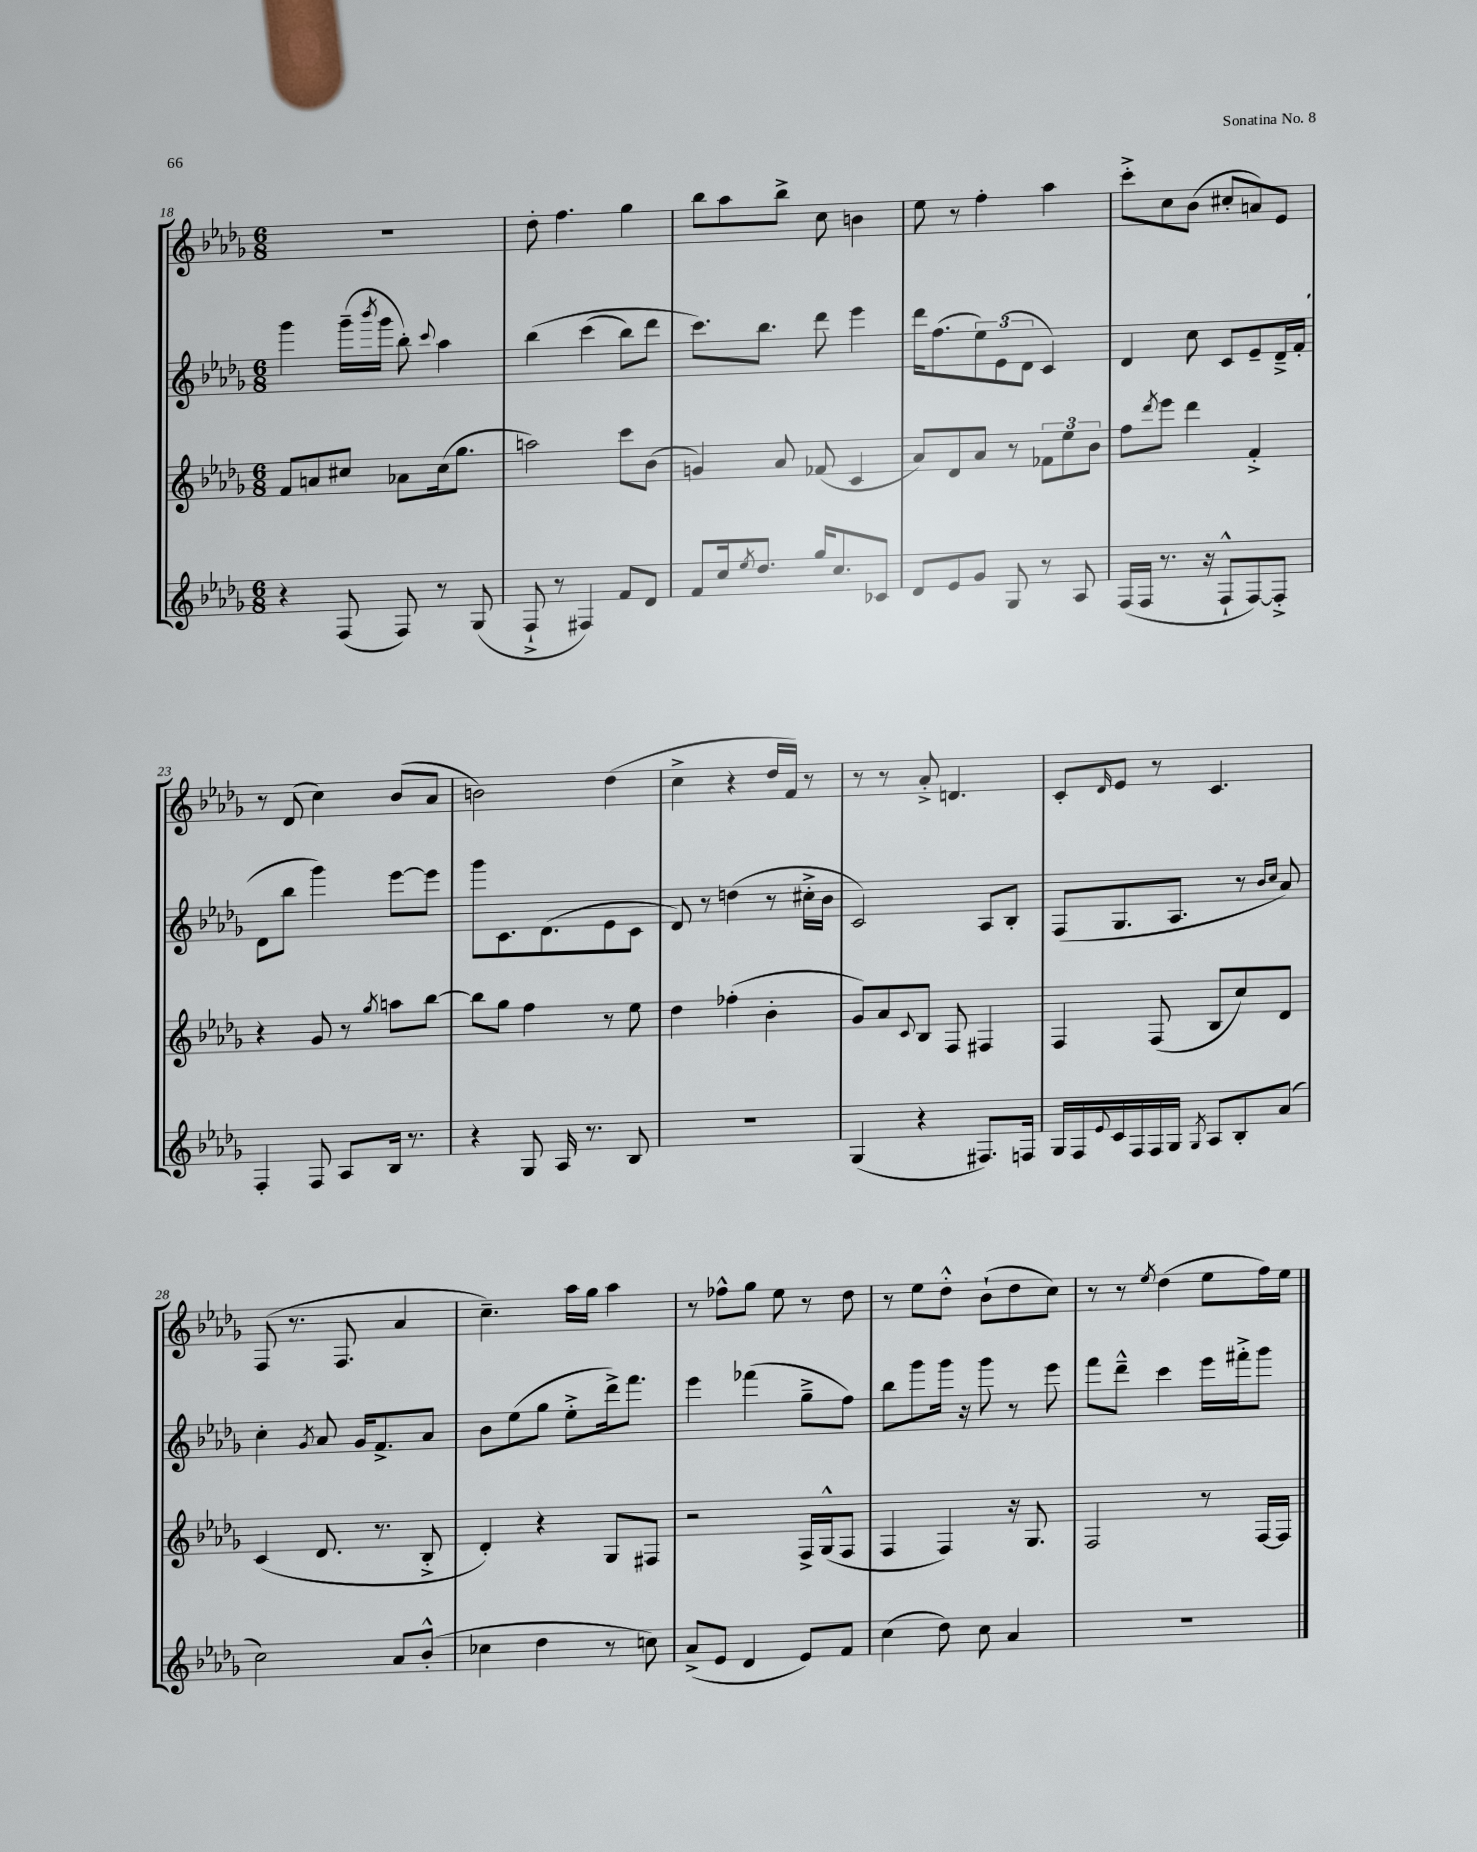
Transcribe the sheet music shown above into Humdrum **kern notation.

**kern	**kern	**kern	**kern
*part4	*part3	*part2	*part1
*staff4	*staff3	*staff2	*staff1
*clefG2	*clefG2	*clefG2	*clefG2
*k[b-e-a-d-g-]	*k[b-e-a-d-g-]	*k[b-e-a-d-g-]	*k[b-e-a-d-g-]
*M6/8	*M6/8	*M6/8	*M6/8
=18	=18	=18	=18
4r	8f/L	4ggg-\	2.r
.	8an/	.	.
(8F/	8cc#X/J	(16ggg-~\LL	.
.	.	8qbbb-/	.
.	.	16ggg-\JJ	.
8F/)	8a-X\L	8bb-'\)	.
.	.	8qqccc/	.
8r	(16cc#\k	4aa-\	.
.	8.gg-\J	.	.
(8G-/	.	.	.
=19	=19	=19	=19
8F`^/	2aan\)	(4bb-\	8dd-'\
8r	.	.	4.ff\
4F#X/)	.	(4ccc\	.
8f/L	8ccc\L	8bb-\L)	4gg-\
8d-/J	(8b-\J	8ddd-\J	.
=20	=20	=20	=20
8f/L	4gn/)	8.ccc\L)	8bb-\L
16cc/k	.	.	8aa-\
8qee-/	.	.	.
8.dd-/J	.	8.bb-\J	.
.	8a-/	.	8bb-^\J
16gg-/KL	(8f-X/	8ddd-\	8cc\
8.cc/	.	.	.
.	4c/	4eee-\	4bn\
8c-X/J	.	.	.
=21	=21	=21	=21
8d-/L	8a-/L)	16ddd-\KL	8ee-\
.	.	(8.ff\	.
8e-/	8d-/	.	8r
8g-/J	8a-/J	12ee-\)	4ff'\
.	.	(12e-\	.
8G-/	8r	.	.
.	.	12d-\J	.
8r	12f-X\L	4c/)	4aa-\
.	12ee-\	.	.
8A-/	.	.	.
.	12b-\J	.	.
=22	=22	=22	=22
(16F/LL	8ff\L	4d-/	8ccc'^\L
16F/JJ	.	.	.
.	8qddd-/	.	.
8.r	8eee-\J	.	8cc\
.	4ddd-\	8cc\	(8b-\J
16r	.	.	.
8F`^^/L	.	8c/L	8cc#X'/L
[8F/)	4f'^/	8e-~/	8an/)
8F'^/J]	.	16d-~^/L	8e-/J
.	.	(16f'/JJ	.
!!LO:LB:g=z
=23	=23	=23	=23
4F'/	4r	8d-\L	8r
.	.	8bb-\J	(8d-/
8F/	8g-/	4ggg-\)	4cc\)
8A-/L	8r	.	.
.	8qgg-/	.	.
16B-/Jk	8aan\L	[8eee-\L	(8b-/L
8.r	.	.	.
.	[8bb-\J	8eee-\J]	8a-/J
=24	=24	=24	=24
4r	8bb-\L]	8ggg-\L	2bn\)
.	8gg-\J	8.c\	.
8G-/	4ff\	.	.
.	.	(8.d-\	.
16A-/	.	.	.
8.r	.	.	.
.	8r	8e-\	(4dd-\
8B-/	8ee-\	8c\J	.
=25	=25	=25	=25
2.r	4dd-\	8d-/)	4cc^\
.	.	8r	.
.	(4ff-X'\	(4ddn\	4r
.	4b-'\	8r	16dd-/LL
.	.	.	16f/JJ)
.	.	16cc#X'^\LL	8r
.	.	16b-\JJ	.
=26	=26	=26	=26
(4G-/	8g-/L)	2c/)	8r
.	8a-/	.	8r
.	8qqc/	.	.
4r	8B-/J	.	8a-'^/
.	8F/	.	4.dn/
8.F#X/L)	4F#X/	8A-/L	.
.	.	8B-'/J	.
16Fn/Jk	.	.	.
=27	=27	=27	=27
16G-/LL	4F/	(8F/L	8c'/L
16F/	.	.	.
8qqe-/	.	.	16qqd-/
16c/	.	8.G-/	8e-/J
16F/	.	.	.
16F/	(8F/	.	8r
16G-/JJ	.	8.A-/J	.
8qG-/	.	.	.
8A-/L	8B-/L	.	4.c/
8B-'/	8cc/)	8r	.
.	.	16qqb-/LL	.
.	.	16qqcc/JJ	.
(8a-/J	8d-/J	8a-/)	.
!!LO:LB:g=z
=28	=28	=28	=28
2cc\)	(4c/	4cc'\	(8F/
.	.	.	8.r
.	.	8qg-/	.
.	8.d-/	8a-/	.
.	.	.	8.F/
.	.	16g-/KL	.
.	8.r	8.f^/	.
8a-/L	.	.	4a-/
(8b-'^^/J	8B-'^/	8a-/J	.
=29	=29	=29	=29
4cc-X\	4d-'/)	8b-\L	4.cc~\)
.	.	(8ee-\	.
4dd-\	4r	8gg-\J	.
.	.	8ee-'^\L	16aa-\LL
.	.	.	16gg-\JJ
8r	8G-/L	16ddd-^\k)	4aa-\
.	.	8.fff\J	.
8ccn\)	8F#X/J	.	.
=30	=30	=30	=30
(8a-^/L	2r	4eee-\	8r
8e-/J	.	.	8ff-X^^\L
4d-/	.	(4fff-X\	8gg-\J
.	.	.	8ee-\
8e-/L)	16F^/LL	8gg-~^\L	8r
.	(16G-^^/J	.	.
8f/J	8F/J	8ff\J)	8dd-\
=31	=31	=31	=31
(4cc\	4F/	8bb-\L	8r
.	.	8ggg-\	8ee-\L
8dd-\)	4F/)	16ggg-\Jk	8dd-'^^\J
.	.	16r	.
8cc\	.	8ggg-\	(8b-`\L
4a-/	16r	8r	8dd-\
.	8.G-/	.	.
.	.	8eee-\	8cc\J)
=32	=32	=32	=32
2.r	2F/	8fff\L	8r
.	.	8ddd-~^^\J	8r
.	.	.	8qee-/
.	.	4ccc\	(4dd-\
.	8r	16eee-\LL	8ee-\L
.	.	16fff#X'^\J	.
.	[16F/LL	8ggg-\J	16ff\L)
.	16F/JJ]	.	16ee-\JJ
==	==	==	==
*-	*-	*-	*-
